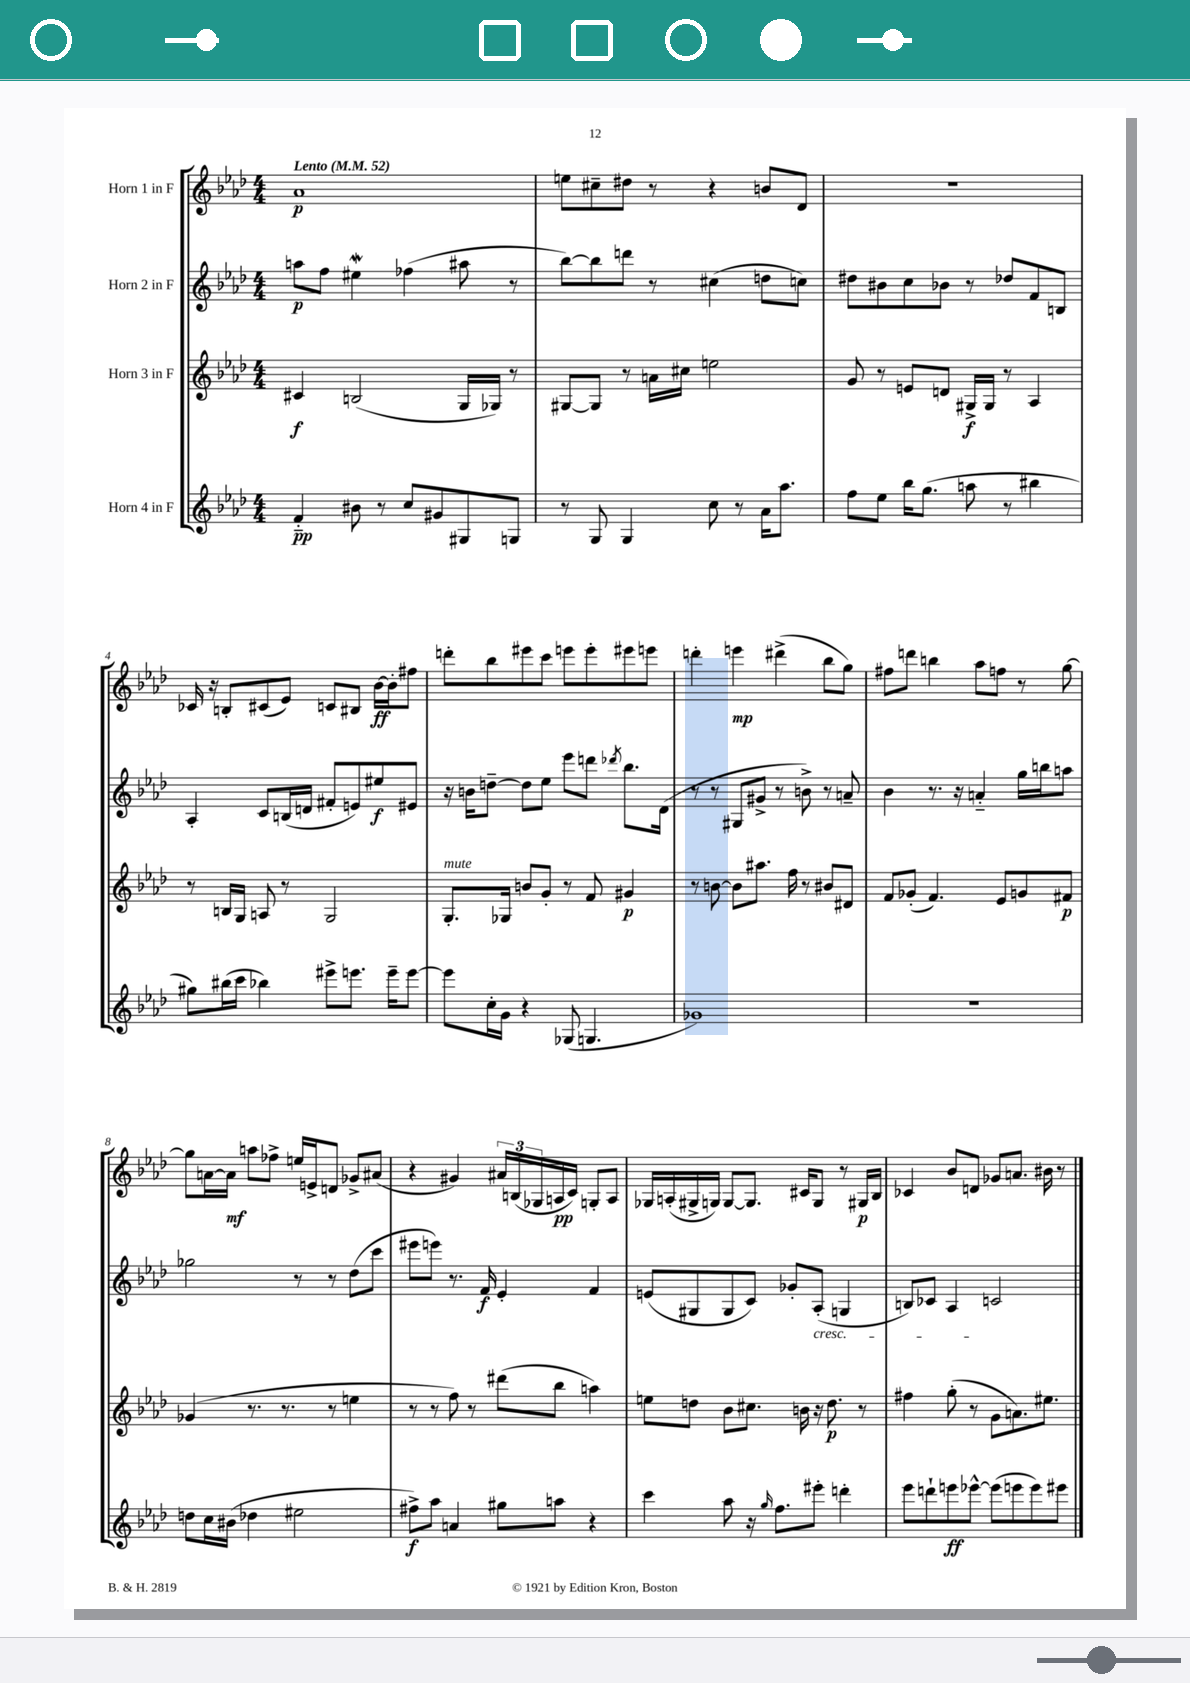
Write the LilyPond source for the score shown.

<<
\new StaffGroup <<
\new Staff = "s0" \with { instrumentName = "Horn 1 in F" } {
    \clef treble \key aes \major \numericTimeSignature \time 4/4 \tempo "Lento" 4 = 52
    aes'1\p |
    e''8 cis''8-- dis''8 r8 r4 b'8 des'8 |
    R1 |
    ces'16 r16 b8-. cis'8( ees'8) c'8 bis8 bes'16~\ff bes'16-. fis''8 |
    d'''8-. bes''8 eis'''8 c'''8 e'''8 e'''8-. eis'''8 e'''8 |
    d'''4-. e'''4\mp dis'''4->( bes''8 g''8) |
    fis''8 d'''8 b''4 aes''8 f''8 r8 g''8~ |
    g''8 a'16~ a'16\mf a''8 fes''8-> e''16 e'16-> d'8 ges'8-> ais'8( |
    r4 gis'4) \tuplet 3/2 { ais'16 b16( ges16 } a16\pp c'16) g8-. a8 |
    ges16 a16-.( gis16-> g16) g8~ g8. cis'16 g8 r8 gis16\p bes16 |
    ces'4 bes'8 d'8 ges'8 a'8. bis'16 r8 \bar "|." |
}
\new Staff = "s1" \with { instrumentName = "Horn 2 in F" } {
    \clef treble \key aes \major \numericTimeSignature \time 4/4
    a''8\p f''8 eis''4\mordent fes''4( ais''8 r8 |
    bes''8~) bes''8 d'''8 r8 cis''4( d''8 c''8) |
    dis''8 bis'8 c''8 bes'8 r8 des''8 f'8 b8 |
    aes4-. c'8 b16( d'16 fis'8-. e'8) eis''8\f eis'8 |
    r16 b'16 d''8~-- d''8 ees''8 ees'''8 d'''8 \acciaccatura { des'''8 } bes''8. des'16( |
    r8 r8 gis8 gis'8-> r8 b'8->) r8 a'8-- |
    bes'4 r8. r16 a'4-_ g''16 b''16 a''8 |
    ges''2 r8 r8 des''8( c'''8 |
    eis'''8 e'''8) r8. f'16\f ees'4-. f'4 |
    e'8( gis8 gis8 c'8) ges'8-. aes8-.\cresc( g4 |
    b8) ces'8 aes4\! c'2 \bar "|." |
}
\new Staff = "s2" \with { instrumentName = "Horn 3 in F" } {
    \clef treble \key aes \major \numericTimeSignature \time 4/4
    cis'4\f b2( g16 ges16) r8 |
    gis8~ gis8 r8 a'16 cis''16 e''2 |
    g'8 r8 e'8 d'8 gis16->\f gis16 r8 aes4 |
    r8 b16 g16 a8 r8 g2 |
    g8.-.^\markup { \italic "mute" } ges16 b'8 g'8-. r8 f'8 gis'4\p |
    r8 b'8~ b'8 ais''8. f''16 r8 bis'8 dis'8 |
    f'8 ges'8-.( f'4.) ees'8 g'8 fis'8\p |
    ges'4( r8. r8. r8 e''4 |
    r8 r8 f''8) r8 dis'''8( bes''8 a''4) |
    e''8 d''8 bes'8 cis''8. b'16 r16 d''8.\p r8 |
    fis''4 g''8-.( r8 g'8 a'8.) eis''8. \bar "|." |
}
\new Staff = "s3" \with { instrumentName = "Horn 4 in F" } {
    \clef treble \key aes \major \numericTimeSignature \time 4/4
    f'4-_\pp bis'8 r8 c''8 gis'8 gis8 g8 |
    r8 g8 g4 c''8 r8 aes'16 aes''8. |
    f''8 ees''8 bes''16 g''8.( a''8 r8 bis''4 |
    gis''8) bis''16( c'''16 bes''4) eis'''8-> e'''8. e'''16-- e'''8~ |
    e'''8 c''16-. g'16 r4 ges8( g4. |
    ges'1) |
    R1 |
    d''8 c''16 bis'16( des''4 eis''2 |
    fis''8->\f) aes''8 a'4 gis''8 a''8 r4 |
    c'''4 aes''8 r16 \grace { g''16 } f''8. eis'''8-. d'''4-. |
    ees'''8 d'''8-! e'''8\ff ees'''8~-^ ees'''8( e'''8 e'''8) eis'''8 \bar "|." |
}
>>
>>
